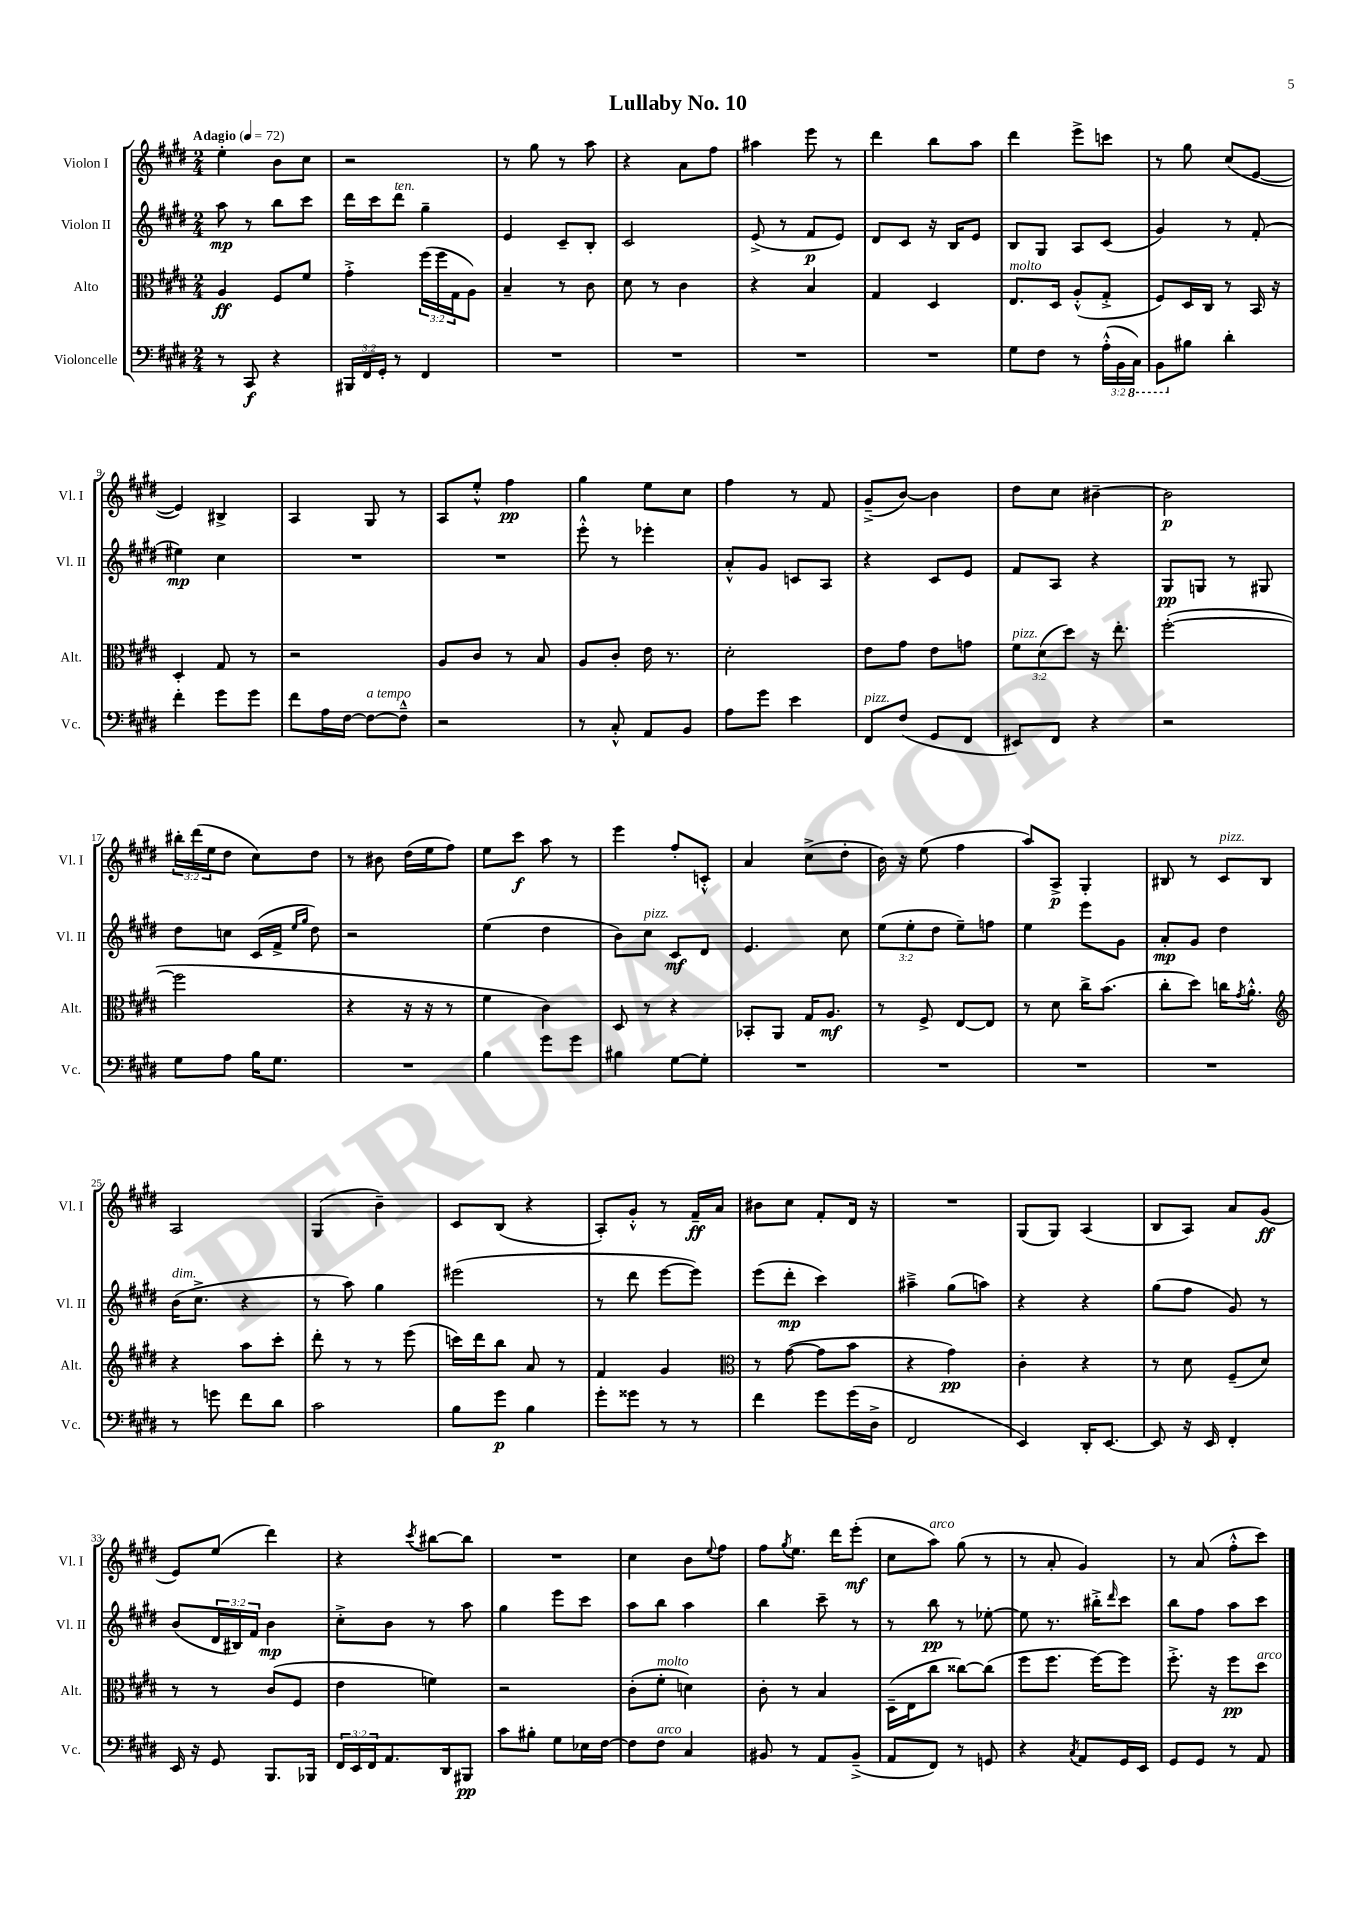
\header { title = "Lullaby No. 10" }
<<
\new StaffGroup <<
\new Staff = "s0" \with { instrumentName = "Violon I" shortInstrumentName = "Vl. I" } {
    \clef treble \key e \major \numericTimeSignature \time 2/4 \override Staff.TupletNumber.text = #tuplet-number::calc-fraction-text \tempo "Adagio" 4 = 72
    e''4-. b'8 cis''8 |
    r2 |
    r8 gis''8 r8 a''8 |
    r4 a'8 fis''8 |
    ais''4 e'''8 r8 |
    dis'''4 b''8 a''8 |
    dis'''4 e'''8-> c'''8 |
    r8 gis''8 cis''8( e'8~ |
    e'4) bis4-> |
    a4 gis8 r8 |
    a8 e''8-.-^ fis''4\pp |
    gis''4 e''8 cis''8 |
    fis''4 r8 fis'8 |
    gis'8--->( b'8~) b'4 |
    dis''8 cis''8 bis'4~-- |
    bis'2\p |
    \tuplet 3/2 { bis''16-. dis'''16( e''16 } dis''8 cis''8) dis''8 |
    r8 bis'8 dis''16( e''16 fis''8) |
    e''8 cis'''8\f a''8 r8 |
    e'''4 fis''8-. c'8-.-^ |
    a'4 cis''8->( dis''8-. |
    b'16) r16 e''8( fis''4 |
    a''8) a8->\p gis4-. |
    bis8 r8 cis'8^\markup { \italic "pizz." } bis8 |
    a2 |
    gis4( b'4--) |
    cis'8 b8( r4 |
    a8-.) gis'8-.-^ r8 fis'16--\ff a'16 |
    bis'8 cis''8 fis'8-. dis'16 r16 |
    R2 |
    gis8( gis8) a4( |
    b8 a8) a'8 gis'8\ff( |
    e'8) e''8( dis'''4) |
    r4 \acciaccatura { cis'''8 } bis''8~ bis''8 |
    R2 |
    cis''4 b'8 \appoggiatura { e''8 } fis''8 |
    fis''8 \acciaccatura { gis''8 } e''8. dis'''16 e'''8-.\mf( |
    cis''8 a''8^\markup { \italic "arco" }) gis''8( r8 |
    r8 a'8-. gis'4) |
    r8 a'8( fis''8-.-^ cis'''8) \bar "|." |
}
\new Staff = "s1" \with { instrumentName = "Violon II" shortInstrumentName = "Vl. II" } {
    \clef treble \key e \major \numericTimeSignature \time 2/4 \override Staff.TupletNumber.text = #tuplet-number::calc-fraction-text
    a''8\mp r8 b''8 cis'''8 |
    dis'''16 cis'''16 dis'''8^\markup { \italic "ten." } gis''4-- |
    e'4 cis'8-- b8-. |
    cis'2 |
    e'8->( r8 fis'8\p e'8) |
    dis'8 cis'8 r16 b16 e'8 |
    b8 gis8 a8 cis'8( |
    gis'4) r8 fis'8-.( |
    eis''4\mp) cis''4 |
    R2 |
    R2 |
    e'''8-.-^ r8 ees'''4-. |
    a'8-.-^ gis'8 c'8 a8 |
    r4 cis'8 e'8 |
    fis'8 a8 r4 |
    gis8\pp g8 r8 gis8 |
    dis''8 c''8 cis'16( fis'16-> \grace { e''16 gis''16 } dis''8) |
    r2 |
    e''4( dis''4 |
    b'8) cis''8^\markup { \italic "pizz." } cis'8\mf dis'8 |
    e'4. cis''8 |
    \tuplet 3/2 { e''8( e''8-. dis''8 } e''8--) f''8 |
    e''4 e'''8 gis'8 |
    a'8-.\mp gis'8 dis''4 |
    b'16^\markup { \italic "dim." }( cis''8.-> r4 |
    r8 a''8) gis''4 |
    eis'''2( |
    r8 dis'''8 e'''8~ e'''8) |
    e'''8( dis'''8-.\mp cis'''4) |
    ais''4---> gis''8( a''8) |
    r4 r4 |
    gis''8( fis''8 gis'8) r8 |
    b'8( \tuplet 3/2 { dis'16 bis16) fis'16 } b'4\mp |
    cis''8-.-> b'8 r8 a''8 |
    gis''4 e'''8 cis'''8 |
    a''8 b''8 a''4 |
    b''4 cis'''8-- r8 |
    r8 b''8\pp r8 ees''8~-. |
    ees''8 r8. bis''16-.-> \grace { dis'''16 } cis'''8 |
    b''8 fis''8 a''8 cis'''8 \bar "|." |
}
\new Staff = "s2" \with { instrumentName = "Alto" shortInstrumentName = "Alt." } {
    \clef alto \key e \major \numericTimeSignature \time 2/4 \override Staff.TupletNumber.text = #tuplet-number::calc-fraction-text
    a4\ff fis8 fis'8 |
    gis'4-.-> \tuplet 3/2 { fis''16( fis''16 gis16 } a8) |
    b4-- r8 cis'8 |
    dis'8 r8 cis'4 |
    r4 b4 |
    gis4 dis4 |
    e8.^\markup { \italic "molto" } dis16 a8-.-^( gis8-.-> |
    fis8) dis16 cis16 r8 b,16 r16 |
    dis4-. gis8 r8 |
    r2 |
    a8 cis'8 r8 b8 |
    a8 cis'8-. e'16 r8. |
    dis'2-. |
    e'8 gis'8 e'8 g'8 |
    \tuplet 3/2 { fis'8^\markup { \italic "pizz." } dis'8( dis''8) } r16 e''8.-. |
    fis''2~-.( |
    fis''2 |
    r4 r16 r16 r8 |
    fis'4 cis'4) |
    dis8 r8 r4 |
    bes,8-. a,8 gis16 a8.\mf |
    r8 fis8-> e8~ e8 |
    r8 dis'8 cis''16-> b'8.( |
    cis''8-. dis''8) c''16 \acciaccatura { gis'8 } a'8.-.-^ |
    \clef treble r4 a''8 cis'''8-. |
    dis'''8-. r8 r8 e'''8( |
    c'''16) dis'''16 b''8 a'8 r8 |
    fis'4 gis'4 |
    \clef alto r8 gis'8~( gis'8 b'8 |
    r4 gis'4\pp) |
    cis'4-. r4 |
    r8 dis'8 fis8--( dis'8) |
    r8 r8 cis'8( fis8 |
    e'4 f'4) |
    r2 |
    cis'8-.( fis'8-.^\markup { \italic "molto" } d'4) |
    cis'8-. r8 b4 |
    dis16--( e16 cis''8 cisis''8~) cisis''8( |
    fis''8 fis''8. fis''16~) fis''8 |
    fis''8.-.-> r16 fis''8\pp dis''8^\markup { \italic "arco" } \bar "|." |
}
\new Staff = "s3" \with { instrumentName = "Violoncelle" shortInstrumentName = "Vc." } {
    \clef bass \key e \major \numericTimeSignature \time 2/4 \override Staff.TupletNumber.text = #tuplet-number::calc-fraction-text
    r8 cis,8\f r4 |
    \tuplet 3/2 { bis,,16 fis,16 gis,16-. } r8 fis,4 |
    R2 |
    R2 |
    R2 |
    R2 |
    gis8 fis8 r8 \tuplet 3/2 { a16-.-^( b,16 \ottava #-1 cis,16) } |
    b,,8 \ottava #0 bis8 dis'4-. |
    fis'4-. gis'8 gis'8 |
    fis'8 a16 fis16~ fis8~^\markup { \italic "a tempo" } fis8---^ |
    r2 |
    r8 cis8-.-^ a,8 b,8 |
    a8 gis'8 e'4 |
    fis,8^\markup { \italic "pizz." } fis8( gis,8 fis,8 |
    eis,8) fis,8 r4 |
    r2 |
    gis8 a8 b16 gis8. |
    R2 |
    b4 gis'8 gis'8 |
    bis4 gis8~ gis8-. |
    R2 |
    R2 |
    R2 |
    R2 |
    r8 g'8 fis'8 dis'8 |
    cis'2 |
    b8 gis'8\p b4 |
    gis'8-. gisis'8 r8 r8 |
    fis'4 gis'8 gis'16( dis16-> |
    fis,2 |
    e,4) dis,16-. e,8.~ |
    e,8 r16 e,16 fis,4-. |
    e,16 r16 gis,8 b,,8. bes,,16 |
    \tuplet 3/2 { fis,16 e,16 fis,16 } a,8. dis,16 bis,,8\pp |
    cis'8 bis8-. gis8 ees16 fis16~ |
    fis8 fis8^\markup { \italic "arco" } cis4 |
    bis,8 r8 a,8 bis,8--->( |
    a,8 fis,8) r8 g,8 |
    r4 \acciaccatura { cis8 } a,8 gis,16 e,16 |
    gis,8 gis,8 r8 a,8 \bar "|." |
}
>>
>>
